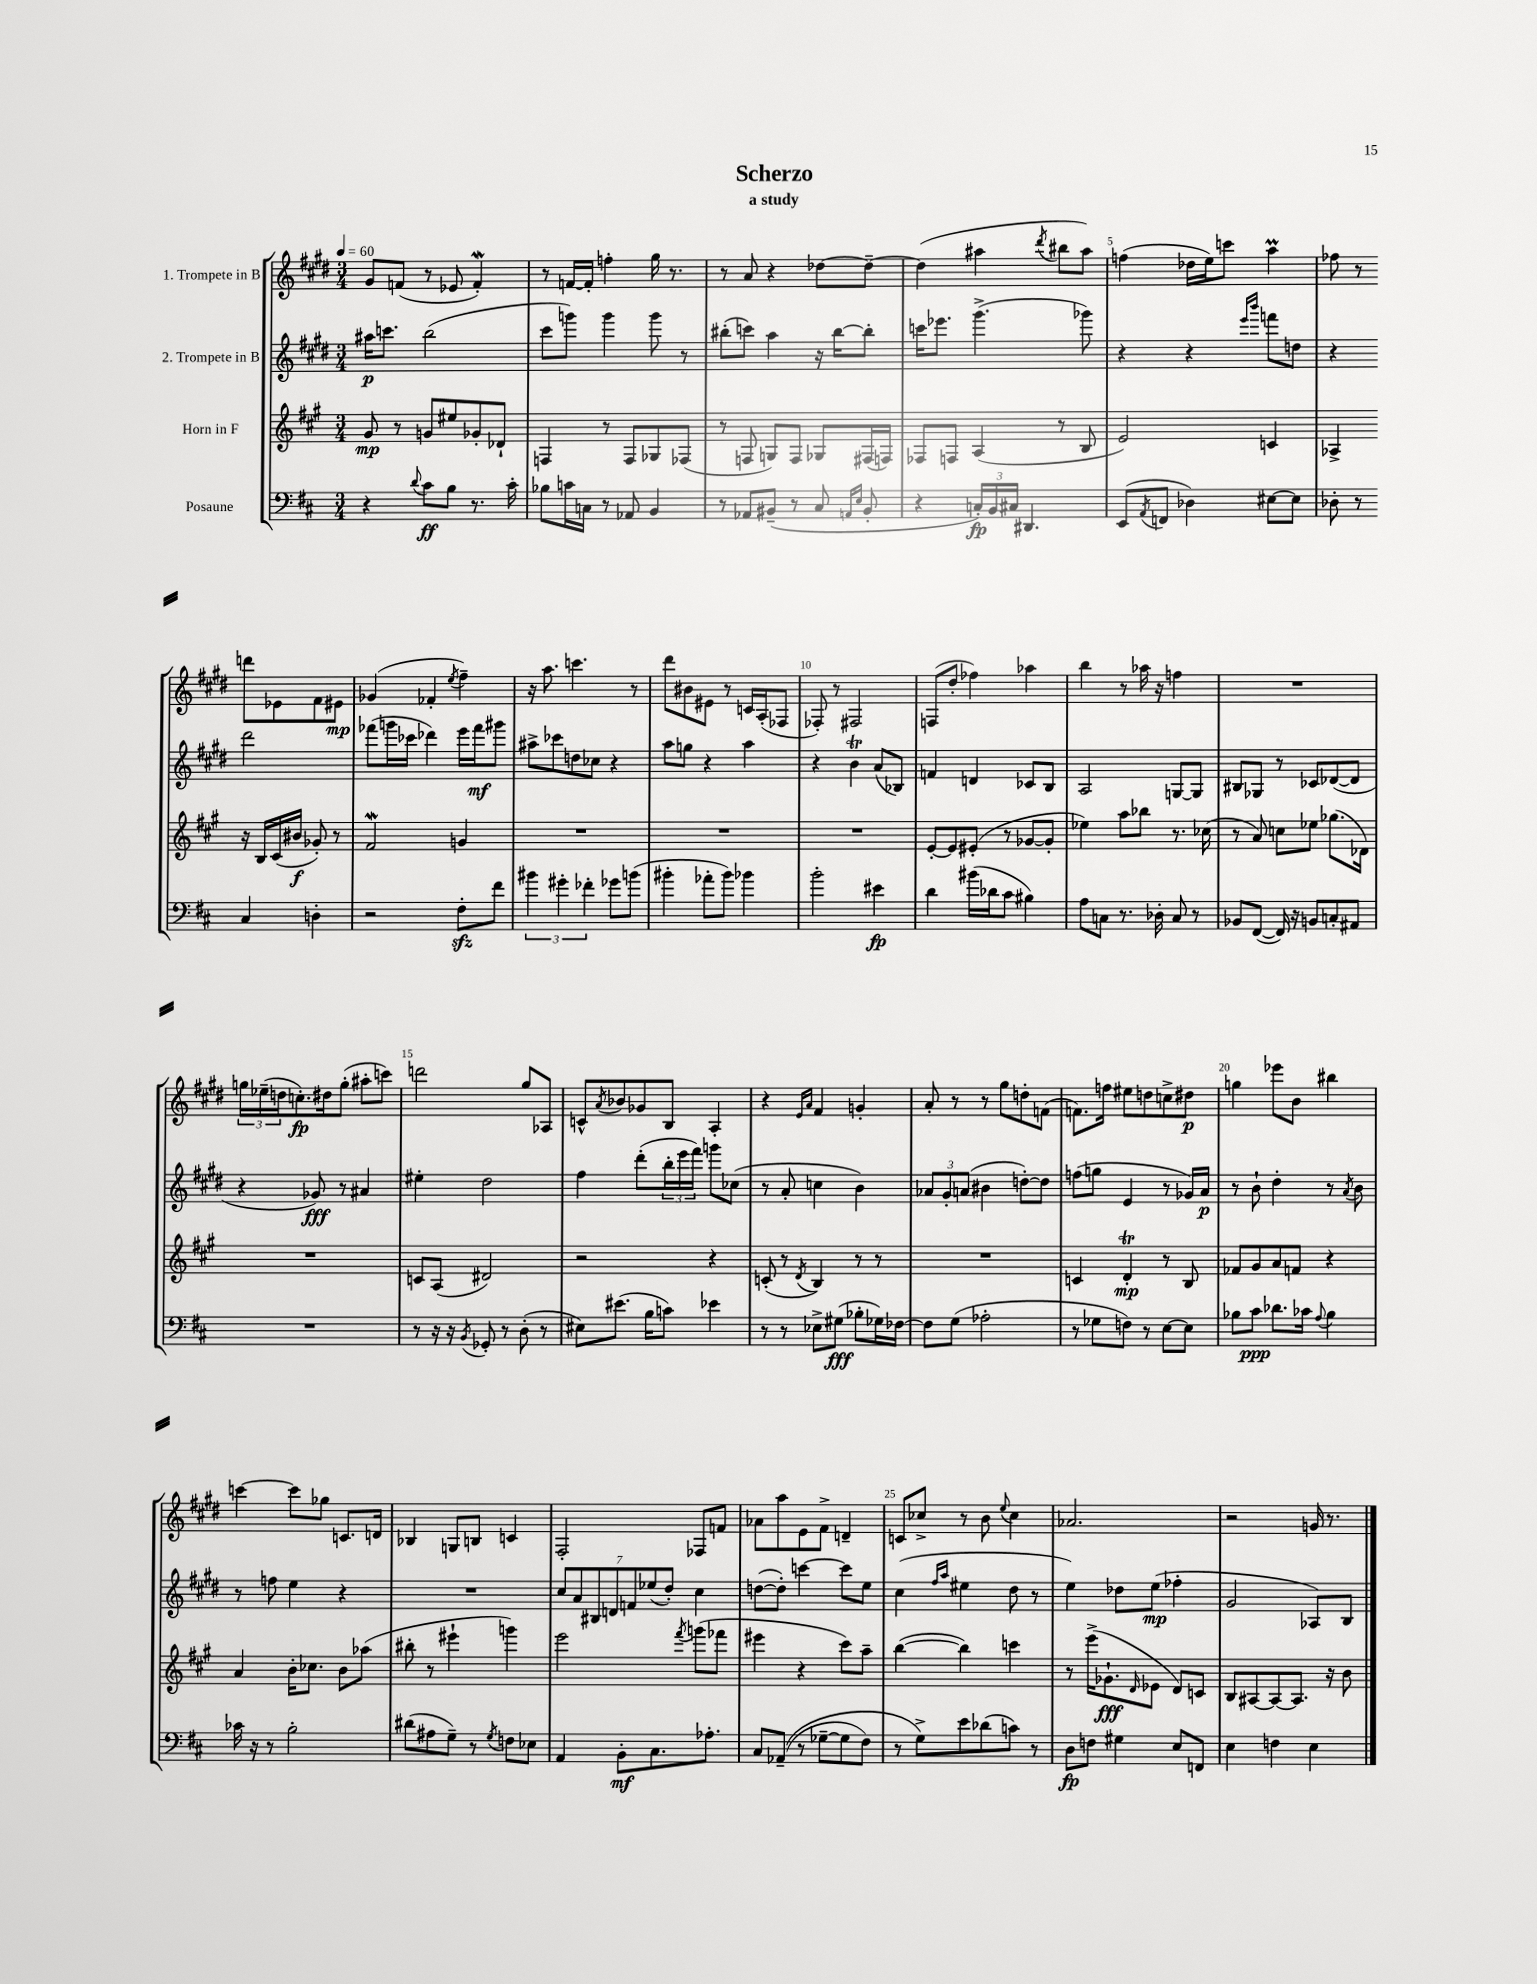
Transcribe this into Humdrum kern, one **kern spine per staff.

**kern	**dynam	**kern	**dynam	**kern	**dynam	**kern	**dynam
*part4	*part4	*part3	*part3	*part2	*part2	*part1	*part1
*staff4	*staff4	*staff3	*staff3	*staff2	*staff2	*staff1	*staff1
*I"Posaune	*	*I"Horn in F	*	*I"2. Trompete in B	*	*I"1. Trompete in B	*
*clefF4	*	*clefG2	*	*clefG2	*	*clefG2	*
*k[f#c#]	*	*k[f#c#g#]	*	*k[f#c#g#d#]	*	*k[f#c#g#d#]	*
*M3/4	*	*M3/4	*	*M3/4	*	*M3/4	*
*MM60	*	*MM60	*	*MM60	*	*MM60	*
=1	=1	=1	=1	=1	=1	=1	=1
4r	.	8g#/	mp	16aa#X\KL	p	8g#/L	.
.	.	.	.	8.cccn\J	.	.	.
.	.	8r	.	.	.	(8fn/J	.
8qqd/	.	.	.	.	.	.	.
8c#\L	ff	8gn/L	.	(2bb\	.	8r	.
8B\J	.	8ee#X/	.	.	.	8e-X/	.
8.r	.	8g-X'/	.	.	.	4fw'/)	.
.	.	8d-X`/J	.	.	.	.	.
16c#'\	.	.	.	.	.	.	.
=2	=2	=2	=2	=2	=2	=2	=2
8B-X\L	.	4Fn/	.	8ccc#\L	.	8r	.
16cn\L	.	.	.	8gggn\J)	.	[16fn/LL	.
16Cn\JJ	.	.	.	.	.	16f'/JJ]	.
8r	.	8r	.	4ggg\	.	4ffn'\	.
8AA-X/	.	8F/L	.	.	.	.	.
4BB/	.	8G-X/	.	8ggg\	.	16gg#\	.
.	.	.	.	.	.	8.r	.
.	.	(8F-X/J	.	8r	.	.	.
=3	=3	=3	=3	=3	=3	=3	=3
8r	.	8r	.	(8bb#X'\L	.	8r	.
8AA-X/L	.	8Fn/	.	8cccn\J)	.	8a/	.
(8BB#X~/J	.	8Gn/L)	.	4aa\	.	4r	.
8r	.	8F/J	.	.	.	.	.
8C#/	.	8G-X/L	.	16r	.	[8dd-X\L	.
.	.	.	.	[16bb#\KL	.	.	.
16qqAAn/LL	.	.	.	.	.	.	.
16qqE/JJ	.	.	.	.	.	.	.
8BB#'/	.	(16F#X/L	.	8bb#'\J]	.	8dd-~\J_	.
.	.	16Fn/JJ)	.	.	.	.	.
=4	=4	=4	=4	=4	=4	=4	=4
4r	.	8F-X/L	.	16cccn\KL	.	(4dd-\]	.
.	.	.	.	8.eee-X\J	.	.	.
.	.	8Fn/J	.	.	.	.	.
24Cn'/LL)	fp	(4A/	.	(4.ggg#^\	.	4aa#X\	.
24BB/	.	.	.	.	.	.	.
24C#X/JJ	.	.	.	.	.	.	.
4.DD#X/	.	.	.	.	.	.	.
.	.	.	.	.	.	8qddd#/	.
.	.	8r	.	.	.	8bb#X\L	.
.	.	8B/	.	8ggg-X\)	.	8aa#\J)	.
=5	=5	=5	=5	=5	=5	=5	=5
(8EE/L	.	2e/)	.	4r	.	(4ffn\	.
8qAA/	.	.	.	.	.	.	.
8FFn/J	.	.	.	.	.	.	.
4D-X\)	.	.	.	4r	.	16dd-X\LL	.
.	.	.	.	.	.	16ee\J)	.
.	.	.	.	.	.	8cccn\J	.
.	.	.	.	16qqeee/LL	.	.	.
.	.	.	.	16qqbbb/JJ	.	.	.
[8E#X\L	.	4cn/	.	8fffn\L	.	4aaM\	.
8E#\J]	.	.	.	8ddn\J	.	.	.
=6	=6	=6	=6	=6	=6	=6	=6
8D-X'\	.	4A-X^/	.	4r	.	8ff-X\	.
8r	.	.	.	.	.	8r	.
4C#/	.	16r	.	2ddd#\	.	8dddn\L	.
.	.	16B/LL	.	.	.	.	.
.	.	(16c#/	.	.	.	8e-X\	.
.	.	16b#X/JJ	f	.	.	.	.
4Dn'\	.	8g-X'/)	.	.	.	8f#\	.
.	.	8r	.	.	.	8e#X\J	mp
!!LO:LB:g=z
=7	=7	=7	=7	=7	=7	=7	=7
2r	.	2f#W/	.	(8fff-X\L	.	(4g-X/	.
.	.	.	.	16gggn\L	.	.	.
.	.	.	.	16ccc-X\JJ	.	.	.
.	.	.	.	4ddd-X\)	.	4f-X'/	.
.	.	.	.	.	.	8qee/	.
8F#zz'\L	.	4gn/	.	16eee\LL	.	4ff#~\)	.
.	.	.	.	16fff-\J	mf	.	.
8f#\J	.	.	.	8ggg#X\J	.	.	.
=8	=8	=8	=8	=8	=8	=8	=8
6b#X\	.	2.r	.	8aa#X^\L	.	16r	.
.	.	.	.	.	.	8.aa\	.
.	.	.	.	8ccc-X\	.	.	.
6g#X'\	.	.	.	.	.	.	.
.	.	.	.	8ddn\	.	4.cccn\	.
6f-X'\	.	.	.	.	.	.	.
.	.	.	.	8cc-X\J	.	.	.
8g-X\L	.	.	.	4r	.	.	.
(8bn\J	.	.	.	.	.	8r	.
=9	=9	=9	=9	=9	=9	=9	=9
4b#X'\	.	2.r	.	8aa\L	.	8ddd#\L	.
.	.	.	.	8ggn\J	.	8b#X\	.
8a-X'\L	.	.	.	4r	.	8e#X\J	.
8b#\J)	.	.	.	.	.	8r	.
4b-X\	.	.	.	4aa\	.	16cn/LL	.
.	.	.	.	.	.	(16A'/J	.
.	.	.	.	.	.	8F-X/J	.
=10	=10	=10	=10	=10	=10	=10	=10
2b'\	.	2.r	.	4r	.	8F-X'/)	.
.	.	.	.	.	.	8r	.
.	.	.	.	4bT\	.	2F#X/	.
4e#X\	fp	.	.	(8a/L	.	.	.
.	.	.	.	8B-X/J)	.	.	.
=11	=11	=11	=11	=11	=11	=11	=11
4d\	.	[8e'/L	.	4fn/	.	(8Fn/L	.
.	.	8e/]	.	.	.	8dd#'/J	.
(16b#X\LL	.	(8e#X'/J	.	4dn/	.	4ff-X\)	.
16d-X\J	.	.	.	.	.	.	.
8c#\J	.	8r	.	.	.	.	.
4B#X\)	.	[8g-X/L	.	8c-X/L	.	4aa-X\	.
.	.	8g-'/J]	.	8B/J	.	.	.
=12	=12	=12	=12	=12	=12	=12	=12
8A\L	.	4ee-X\)	.	2A/	.	4bb\	.
8Cn\J	.	.	.	.	.	.	.
8.r	.	8aa\L	.	.	.	8r	.
.	.	8bb-X\J	.	.	.	16aa-X\	.
16D-X'\	.	.	.	.	.	16r	.
8C/	.	8.r	.	[8Gn/L	.	4ffn\	.
8r	.	.	.	8G/J]	.	.	.
.	.	(16cc-X\	.	.	.	.	.
=13	=13	=13	=13	=13	=13	=13	=13
8BB-X/L	.	8r	.	8B#X/L	.	2.r	.
([8FF#/J	.	8a/)	.	8G-X/J	.	.	.
16FF#/])	.	8ccn\L	.	8r	.	.	.
16r	.	.	.	.	.	.	.
8BBn/L	.	8ee-X\J	.	8c-X/L	.	.	.
8Cn'/	.	(8.gg-X\L	.	([8d-X/	.	.	.
8AA#X/J	.	.	.	8d-/J]	.	.	.
.	.	16d-X\Jk)	.	.	.	.	.
!!LO:LB:g=z
=14	=14	=14	=14	=14	=14	=14	=14
2.r	.	2.r	.	4r	.	24ggn\LL	.
.	.	.	.	.	.	(24ee-X~\	.
.	.	.	.	.	.	24ddn\J	.
.	.	.	.	.	.	8.ccn'\)	fp
.	.	.	.	8g-X/)	fff	.	.
.	.	.	.	.	.	16dd#X\k	.
.	.	.	.	8r	.	(8gg'\J	.
.	.	.	.	4a#X/	.	8aa#X'\L	.
.	.	.	.	.	.	8cccn\J)	.
=15	=15	=15	=15	=15	=15	=15	=15
8r	.	8cn/L	.	4ee#X'\	.	2dddn\	.
16r	.	(8A/J	.	.	.	.	.
16r	.	.	.	.	.	.	.
8qBB/	.	.	.	.	.	.	.
8GG-X'/	.	2d#X/)	.	2dd#\	.	.	.
8r	.	.	.	.	.	.	.
(8D'\	.	.	.	.	.	8gg#/L	.
8r	.	.	.	.	.	8A-X/J	.
=16	=16	=16	=16	=16	=16	=16	=16
8E#X\L)	.	2r	.	4ff#\	.	8cn^^/L	.
.	.	.	.	.	.	8qa/	.
(8.e#X\J	.	.	.	.	.	8b-X/	.
.	.	.	.	(8ddd#'\L	.	8g-X/	.
16B\KL	.	.	.	.	.	.	.
8cn\J)	.	.	.	24bb'\L	.	8B/J	.
.	.	.	.	24eee\	.	.	.
.	.	.	.	24fff#\JJ)	.	.	.
4e-X\	.	4r	.	8gggn\L	.	4A'/	.
.	.	.	.	(8cc-X\J	.	.	.
=17	=17	=17	=17	=17	=17	=17	=17
8r	.	(8cn'/	.	8r	.	4r	.
8r	.	8r	.	8a'/	.	.	.
.	.	.	.	.	.	16qqe/LL	.
.	.	8qd/	.	.	.	16qqa/JJ	.
8E-X^\L	.	4B/)	.	4ccn\	.	4f#/	.
(8G#X\J	fff	.	.	.	.	.	.
8B-X'\L	.	8r	.	4b\)	.	4gn'/	.
16G-X\L)	.	8r	.	.	.	.	.
[16F-X\JJ	.	.	.	.	.	.	.
=18	=18	=18	=18	=18	=18	=18	=18
8F-\L]	.	2.r	.	12a-X/L	.	8a'/	.
.	.	.	.	12g#'/	.	.	.
(8G\J	.	.	.	.	.	8r	.
.	.	.	.	(12an/J	.	.	.
2A-X'\	.	.	.	4b#X\	.	8r	.
.	.	.	.	.	.	8gg#\L	.
.	.	.	.	[8ddn'\L)	.	8ddn'\	.
.	.	.	.	8dd\J]	.	(8fn\J	.
=19	=19	=19	=19	=19	=19	=19	=19
8r	.	4cn/	.	(8ffn\L	.	8.fn\L)	.
8G-X\L	.	.	.	8ggn\J	.	.	.
.	.	.	.	.	.	16ffn\Jk	.
8Fn\J)	.	4dT'/	mp	4e/	.	8ee#X\L	.
8r	.	.	.	.	.	8ddn\	.
[8E\L	.	8r	.	8r	.	8ccn^\	.
8E\J]	.	8B/	.	16g-X/LL)	.	8dd#X\J	p
.	.	.	.	16a/JJ	p	.	.
=20	=20	=20	=20	=20	=20	=20	=20
8B-X\L	.	8f-X/L	.	8r	.	4ggn\	.
8c#\J	ppp	8g#/	.	8b`\	.	.	.
8.d-X\L	.	8a/	.	4dd#'\	.	8eee-X\L	.
.	.	8fn/J	.	.	.	8b\J	.
16c-X\Jk	.	.	.	.	.	.	.
8qqA/	.	.	.	.	.	.	.
4B-\	.	4r	.	8r	.	4bb#X\	.
.	.	.	.	8qa/	.	.	.
.	.	.	.	8b\	.	.	.
!!LO:LB:g=z
=21	=21	=21	=21	=21	=21	=21	=21
16c-X\	.	4a/	.	8r	.	[4cccn\	.
16r	.	.	.	.	.	.	.
8r	.	.	.	8ffn\	.	.	.
2B'\	.	16b'\KL	.	4ee\	.	8ccc\L]	.
.	.	8.cc-X\J	.	.	.	.	.
.	.	.	.	.	.	8gg-X\J	.
.	.	8b\L	.	4r	.	8.cn/L	.
.	.	(8aa-X\J	.	.	.	.	.
.	.	.	.	.	.	16dn/Jk	.
=22	=22	=22	=22	=22	=22	=22	=22
(8d#X\L	.	8bb#X'\	.	2.r	.	4B-X/	.
8A#X\	.	8r	.	.	.	.	.
8G~\J)	.	4eee#X`\	.	.	.	8Gn/L	.
8r	.	.	.	.	.	8Bn/J	.
8qG/	.	.	.	.	.	.	.
8Fn\L	.	4gggn\)	.	.	.	4cn/	.
8E-X\J	.	.	.	.	.	.	.
=23	=23	=23	=23	=23	=23	=23	=23
4AA/	.	2eee\	.	14cc#/L	.	2F#'/	.
.	.	.	.	14a/	.	.	.
.	.	.	.	14B#X/	.	.	.
.	.	.	.	14dn/	.	.	.
8BB'\L	mf	.	.	.	.	.	.
.	.	.	.	14fn/	.	.	.
.	.	.	.	(14ee-X/	.	.	.
8.C#\	.	.	.	.	.	.	.
.	.	.	.	14dd#'/J)	.	.	.
.	.	8qfff#/	.	.	.	.	.
.	.	(8gggn\L	.	4cc#\	.	8F-X/L	.
8.A-X'\J	.	.	.	.	.	.	.
.	.	8fff-X\J	.	.	.	8fn/J	.
=24	=24	=24	=24	=24	=24	=24	=24
8C#/L	.	4eee#X\	.	([8ddn\L	.	8a-X\L	.
((8AA-X~/J	.	.	.	8dd'\J])	.	8aa\	.
8r	.	4r	.	[4cccn\	.	8e\	.
[8G-X~\L	.	.	.	.	.	8f#^\J	.
8G-\]	.	8ccc#\L)	.	8ccc\L]	.	4dn~/	.
8F#\J)	.	8aa~\J	.	8ee\J	.	.	.
=25	=25	=25	=25	=25	=25	=25	=25
8r	.	([4bb\	.	(4cc#\	.	8cn/L	.
8G^\L)	.	.	.	.	.	8cc-X^/J	.
.	.	.	.	16qqff#/LL	.	.	.
.	.	.	.	16qqaa/JJ	.	.	.
8e\	.	4bb\])	.	4ee#X\	.	8r	.
(8d-X\	.	.	.	.	.	8b\	.
.	.	.	.	.	.	8qqee/	.
8cn\J)	.	4cccn\	.	8dd#\	.	4cc-\	.
8r	.	.	.	8r	.	.	.
=26	=26	=26	=26	=26	=26	=26	=26
8D\L	fp	8r	.	4ee\)	.	2.a-X/	.
8Fn\J	.	(16eee^\KL	.	.	.	.	.
.	.	8.g-X`\	fff	.	.	.	.
4G#X\	.	.	.	8dd-X\L	.	.	.
.	.	16qqd/	.	.	.	.	.
.	.	8e-X\J	.	(8ee\J	mp	.	.
8E/L	.	8d/L)	.	4ff-X'\	.	.	.
8FFn/J	.	8cn/J	.	.	.	.	.
=27	=27	=27	=27	=27	=27	=27	=27
4E\	.	8B/L	.	2g#/	.	2r	.
.	.	[8A#X/	.	.	.	.	.
4Fn\	.	8A#/_	.	.	.	.	.
.	.	8.A#/J]	.	.	.	.	.
4E\	.	.	.	8A-X/L)	.	16gn/	.
.	.	16r	.	.	.	8.r	.
.	.	8b\	.	8B/J	.	.	.
==	==	==	==	==	==	==	==
*-	*-	*-	*-	*-	*-	*-	*-
